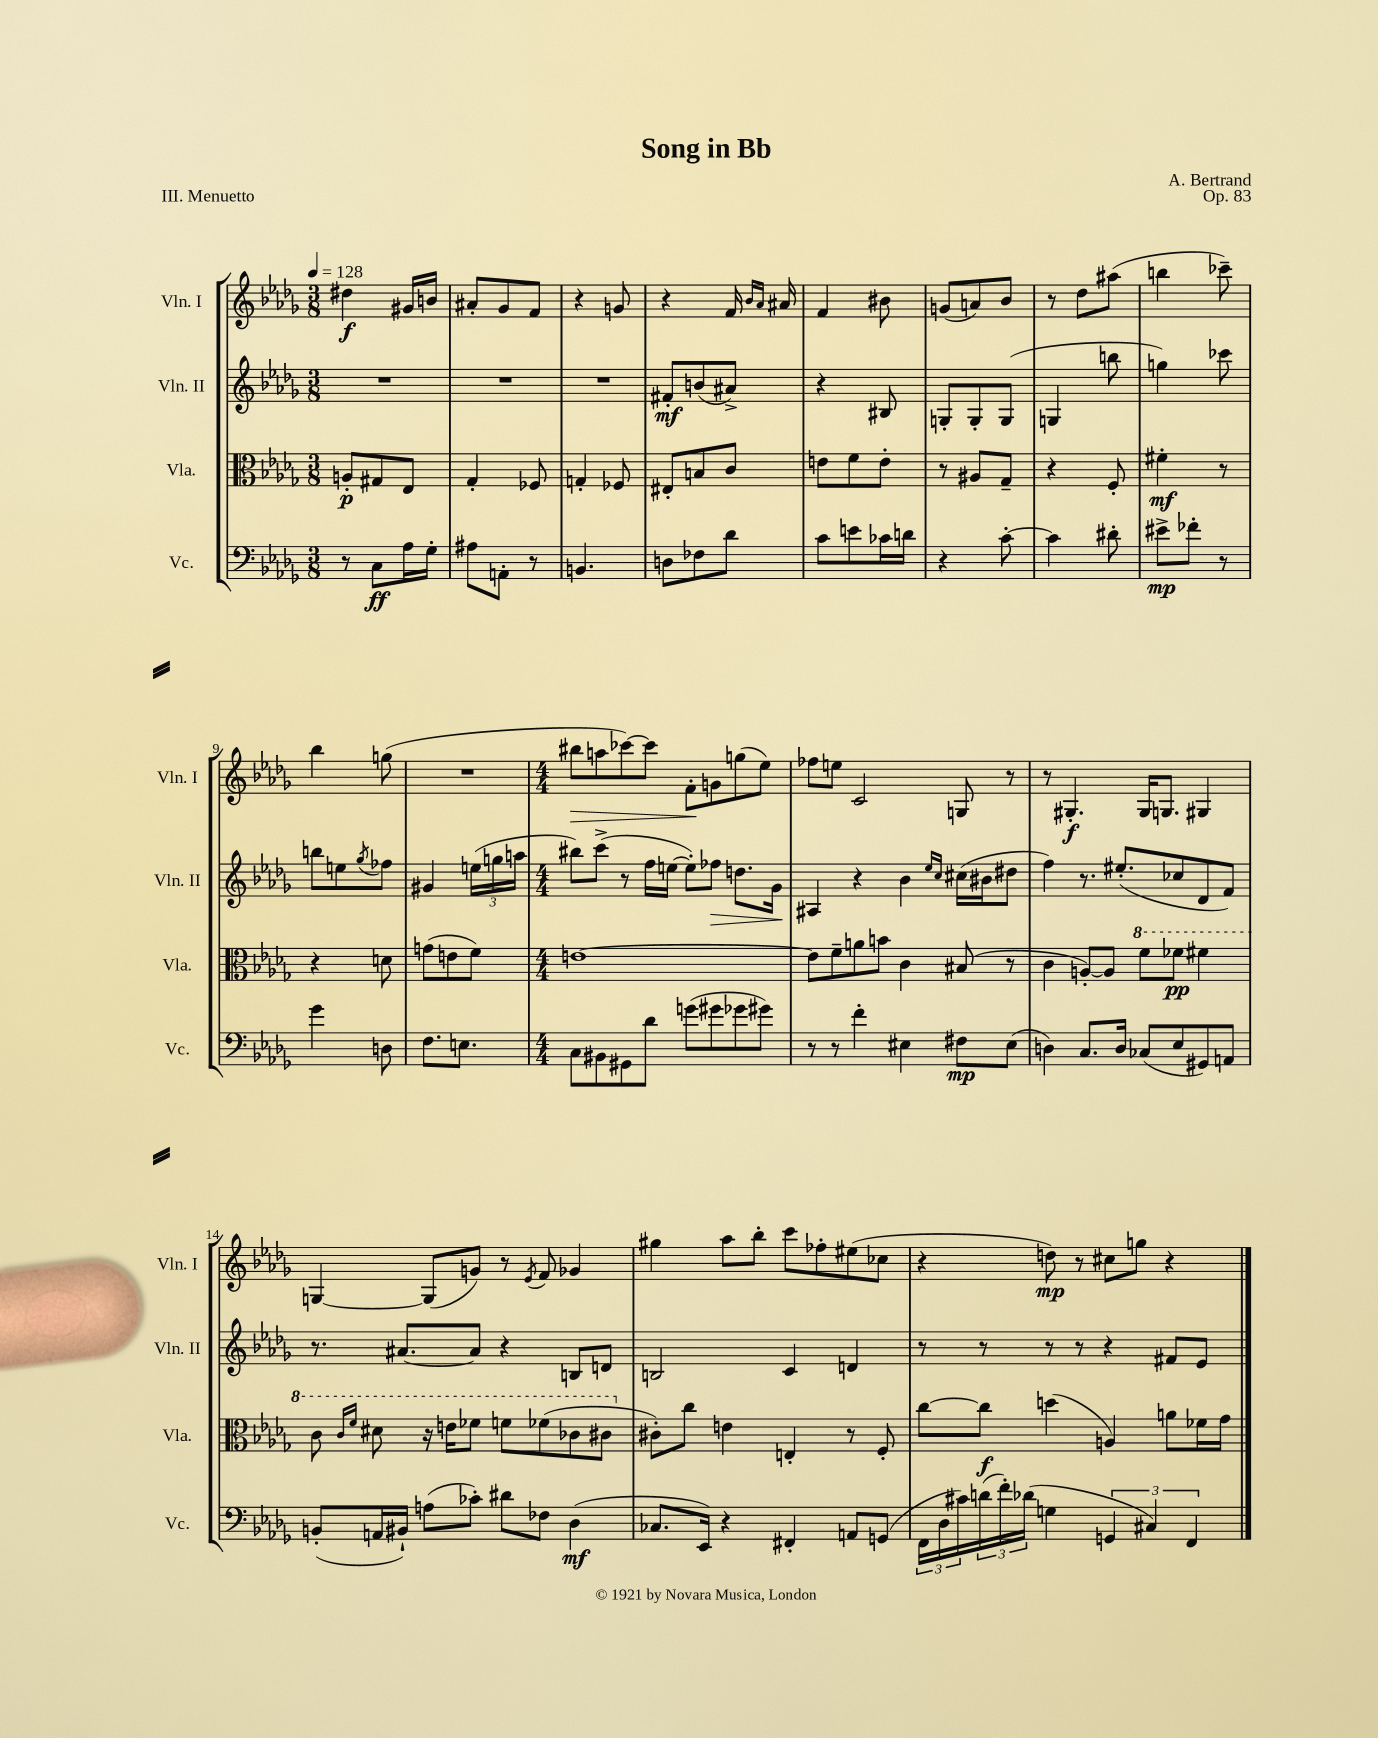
\header { title = "Song in Bb" composer = "A. Bertrand" opus = "Op. 83" piece = "III. Menuetto" }
<<
\new StaffGroup <<
\new Staff = "s0" \with { instrumentName = "Vln. I" shortInstrumentName = "Vln. I" } {
    \clef treble \key des \major \numericTimeSignature \time 3/8 \tempo 4 = 128
    dis''4\f gis'16 b'16 |
    ais'8-. ges'8 f'8 |
    r4 g'8 |
    r4 f'16 \grace { bes'16 aes'16 } ais'16 |
    f'4 bis'8 |
    g'8( a'8) bes'8 |
    r8 des''8 ais''8( |
    b''4 ces'''8--) |
    bes''4 g''8( |
    R4. |
    \numericTimeSignature \time 4/4 bis''8\> a''8 ces'''8~) ces'''8 f'8-.\! g'8 g''8( ees''8) |
    fes''8 e''8 c'2 g8 r8 |
    r8 gis4.-.\f gis16 g8. gis4 |
    g4~ g8( g'8) r8 \acciaccatura { ees'8 } f'8 ges'4 |
    gis''4 aes''8 bes''8-. c'''8 fes''8-. eis''8( ces''8 |
    r4 d''8\mp) r8 cis''8 g''8 r4 \bar "|." |
}
\new Staff = "s1" \with { instrumentName = "Vln. II" shortInstrumentName = "Vln. II" } {
    \clef treble \key des \major \numericTimeSignature \time 3/8
    R4. |
    R4. |
    R4. |
    fis'8-.\mf b'8( ais'8->) |
    r4 bis8 |
    g8-. g8-. g8( |
    g4 b''8 |
    g''4) ces'''8 |
    b''8 e''8 \acciaccatura { ges''8 } fes''8 |
    gis'4 \tuplet 3/2 { e''16( g''16 a''16 } |
    \numericTimeSignature \time 4/4 bis''8) c'''8->( r8 f''16 e''16~ e''8-.) fes''8\> d''8. ges'16\! |
    ais4 r4 bes'4 \grace { ees''16 c''16 } cis''16( bis'16 dis''8 |
    f''4) r8. eis''8.-.( ces''8 des'8 f'8) |
    r8. ais'8.~ ais'8 r4 b8 d'8 |
    b2 c'4 d'4 |
    r8 r8 r8 r8 r4 fis'8 ees'8 \bar "|." |
}
\new Staff = "s2" \with { instrumentName = "Vla." shortInstrumentName = "Vla." } {
    \clef alto \key des \major \numericTimeSignature \time 3/8
    a8-.\p gis8 ees8 |
    ges4-. fes8 |
    g4-. fes8 |
    eis8-. b8 c'8 |
    e'8 f'8 e'8-. |
    r8 ais8 ges8-- |
    r4 f8-. |
    fis'4-.\mf r8 |
    r4 d'8 |
    g'8( e'8 f'8) |
    \numericTimeSignature \time 4/4 e'1~ |
    e'8 f'8-- a'8 b'8 c'4 bis8( r8 |
    c'4 a8~-.) a8 \ottava #1 f''8 fes''8\pp fis''4 |
    c''8 \grace { c''16 f''16 } dis''8 r16 e''16 fes''8 f''8 fes''8( ces''8 cis''8 \ottava #0 |
    cis'8-.) c''8 e'4 e4-. r8 f8-. |
    c''8~ c''8\f d''4( a4) a'8 fes'16 ges'16 \bar "|." |
}
\new Staff = "s3" \with { instrumentName = "Vc." shortInstrumentName = "Vc." } {
    \clef bass \key des \major \numericTimeSignature \time 3/8
    r8 c8\ff aes16 ges16-. |
    ais8 a,8-. r8 |
    b,4. |
    d8 fes8 des'8 |
    c'8 e'8 ces'16 d'16 |
    r4 c'8~-. |
    c'4 dis'8-. |
    eis'8->\mp fes'8-. r8 |
    ges'4 d8 |
    f8. e8. |
    \numericTimeSignature \time 4/4 c8 bis,8 gis,8 des'8 g'8( gis'8 ges'8 gis'8) |
    r8 r8 f'4-. eis4 fis8\mp eis8( |
    d4) c8. d16 ces8( ees8 gis,8) a,8 |
    b,8-.( a,16 bis,16-!) a8( ces'8-.) dis'8 fes8 des4\mf( |
    ces8. ees,16) r4 fis,4-. a,8 g,8( |
    \tuplet 3/2 { f,16 des16 cis'16) } \tuplet 3/2 { d'16( f'16-.) des'16( } g4 \tuplet 3/2 { g,4 cis4) f,4 } \bar "|." |
}
>>
>>
